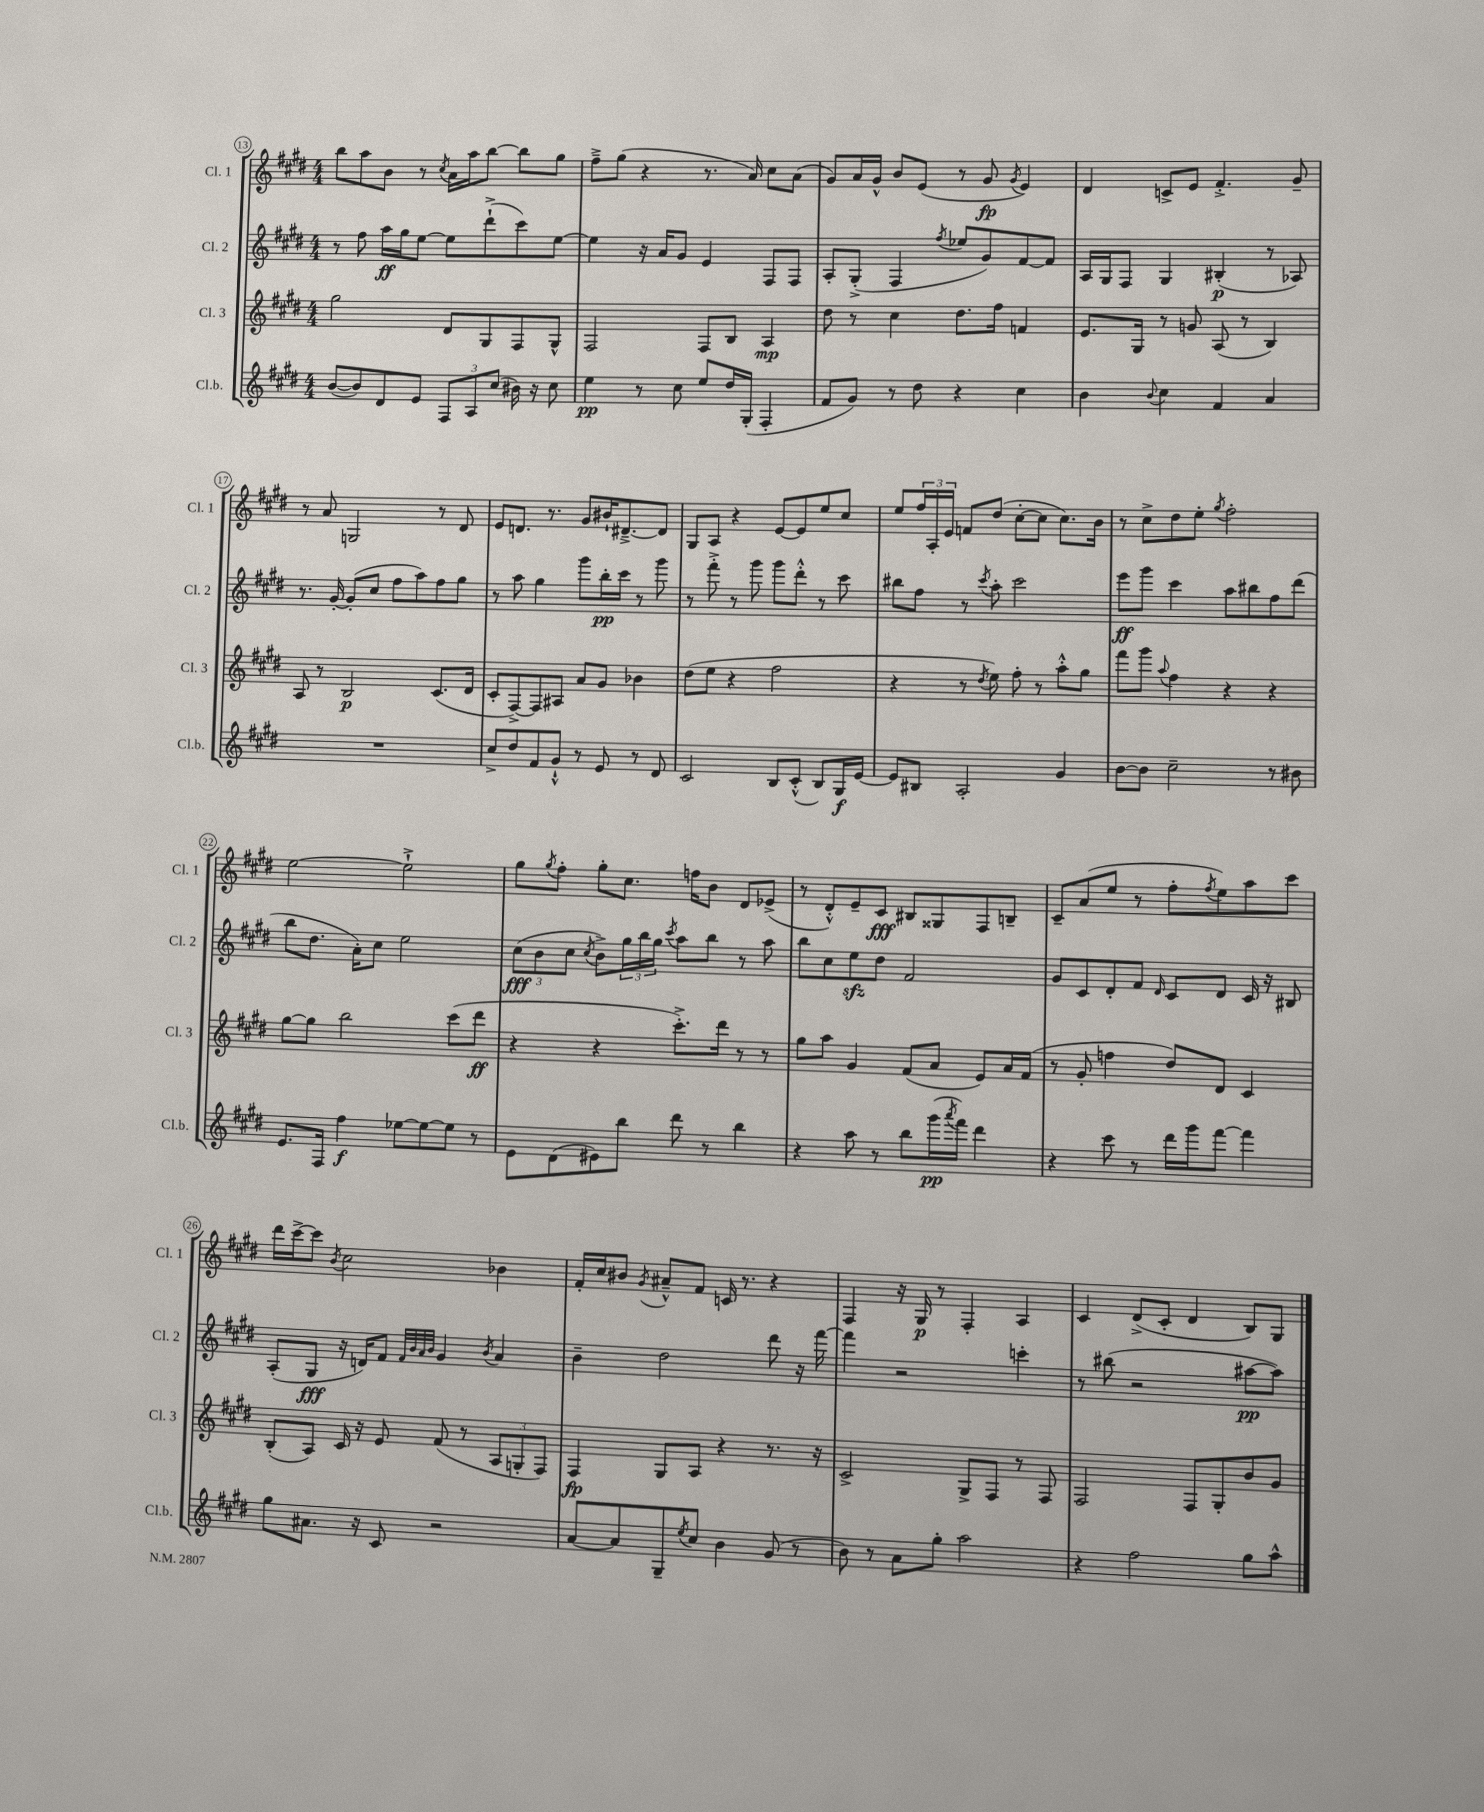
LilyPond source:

<<
\new StaffGroup <<
\new Staff = "s0" \with { instrumentName = "Cl. 1" shortInstrumentName = "Cl. 1" } {
    \clef treble \key e \major \numericTimeSignature \time 4/4
    b''8 a''8 b'8 r8 \acciaccatura { cis''8 } a'16 a''16 b''8~ b''8 gis''8 |
    fis''8---> gis''8( r4 r8. a'16) cis''8 a'8( |
    gis'8) a'16 gis'16-^ b'8 e'8( r8 gis'8\fp \acciaccatura { gis'8 } e'4) |
    dis'4 c'8-> e'8 fis'4.-.-> gis'8-- |
    r8 a'8 g2 r8 dis'8 |
    e'8 d'8. r8. gis'8 bis'16-! dis'8.~---> dis'8 |
    gis8 a8 r4 e'8~ e'8 e''8 cis''8 |
    e''8 \tuplet 3/2 { fis''16 a16-. e'16 } f'8 dis''8( cis''8~-. cis''8 cis''8.) b'16 |
    r8 cis''8-> dis''8 e''8-. \acciaccatura { gis''8 } fis''2-. |
    e''2~ e''2-!-> |
    gis''8 \acciaccatura { gis''8 } fis''8-. gis''8-. cis''8. f''16 b'8 dis'8 ees'8->( |
    r8 dis'8-.-^) e'8-- cis'8\fff bis8 gisis8 fis8 b8-- |
    cis'8-- a'8( e''8 r8 fis''8-. \acciaccatura { fis''8 } e''8) a''8 cis'''8 |
    dis'''16 cis'''16~-> cis'''8 \acciaccatura { b'8 } cis''2 bes'4 |
    fis'16-. cis''16 bis'8 \acciaccatura { gis'8 } ais'8---^ fis'8 c'16 r8. r4 |
    fis4 r16 gis16\p r8 fis4-. a4 |
    cis'4 dis'8->( cis'8-. dis'4 b8) gis8 \bar "|." |
}
\new Staff = "s1" \with { instrumentName = "Cl. 2" shortInstrumentName = "Cl. 2" } {
    \clef treble \key e \major \numericTimeSignature \time 4/4
    r8 fis''8 a''16\ff gis''16 e''8~ e''8 dis'''8-!->( cis'''8) e''8~ |
    e''4 r16 a'16 gis'8 e'4 fis8 fis8 |
    a8-. gis8-.->( fis4 \acciaccatura { fis''8 } ees''8 gis'8) fis'8~ fis'8 |
    a16 gis16 fis8 gis4 bis4-.\p( r8 aes8) |
    r8. gis'16~-. gis'8-.( cis''8 fis''8 a''8) fis''8 gis''8 |
    r8 a''8 gis''4 gis'''8 b''16-.\pp cis'''16 r8 gis'''8 |
    r8 fis'''8-.-> r8 gis'''8 gis'''8 dis'''8-.-^ r8 cis'''8 |
    bis''8 fis''8 r8 \acciaccatura { cis'''8 } a''8-. cis'''2 |
    e'''8\ff gis'''8 cis'''4 a''8 bis''8 fis''8 dis'''8( |
    b''8 dis''8. a'16-.) cis''8 e''2 |
    \tuplet 3/2 { cis''8\fff( b'8 cis''8 } \acciaccatura { cis''8 } b'8->) \tuplet 3/2 { gis''16 b''16 gis''16 } \acciaccatura { cis'''8 } a''8 b''8 r8 a''8 |
    b''8 cis''8 e''8\sfz dis''8 fis'2 |
    gis'8 cis'8 dis'8-. fis'8 \grace { dis'16 } cis'8 dis'8 cis'16 r16 bis8 |
    a8-.( gis8\fff r16 d'16) fis'8 \grace { fis'32 b'32 a'32 b'32 } gis'4 \acciaccatura { b'8 } a'4 |
    b'4-- dis''2 dis'''8 r16 fis'''16~ |
    fis'''4 r2 c'''4-. |
    r8 bis''8( r2 ais''8~\pp ais''8) \bar "|." |
}
\new Staff = "s2" \with { instrumentName = "Cl. 3" shortInstrumentName = "Cl. 3" } {
    \clef treble \key e \major \numericTimeSignature \time 4/4
    gis''2 dis'8 gis8 fis8 gis8-^ |
    fis2 fis8 b8 a4\mp |
    dis''8 r8 cis''4 dis''8. fis''16 f'4 |
    e'8. gis16 r8 g'8 a8( r8 b4) |
    a8 r8 b2\p cis'8.( dis'16 |
    cis'8-. fis8~->) fis8 ais8 a'8 gis'8 bes'4 |
    dis''8( e''8 r4 fis''2 |
    r4 r8 \acciaccatura { dis''8 } e''8) fis''8-. r8 a''8-.-^ gis''8 |
    fis'''8 gis'''8 \appoggiatura { a''8 } fis''4 r4 r4 |
    gis''8~ gis''8 b''2 cis'''8( dis'''8\ff |
    r4 r4 cis'''8.-.->) dis'''16 r8 r8 |
    gis''8 a''8 gis'4 fis'8( a'8 e'8) a'16 fis'16( |
    r8 gis'8-. f''4 dis''8) dis'8 cis'4 |
    b8-.( a8) cis'16 r16 e'8 fis'8( r8 \tuplet 3/2 { a8 g8-. fis8) } |
    fis4\fp gis8 a8 r4 r8. r16 |
    cis'2-> gis8-> fis8 r8 fis8 |
    fis2 fis8 gis8-. b'8 gis'8 \bar "|." |
}
\new Staff = "s3" \with { instrumentName = "Cl.b." shortInstrumentName = "Cl.b." } {
    \clef treble \key e \major \numericTimeSignature \time 4/4
    b'8~( b'8) dis'8 e'8 \tuplet 3/2 { fis8 a8 cis''8( } bis'16) r16 cis''8 |
    e''4\pp r8 cis''8 e''8 dis''16 gis16-.( fis4-. |
    fis'8 gis'8) r8 dis''8 r4 cis''4 |
    b'4 \appoggiatura { b'8 } cis''4 fis'4 a'4 |
    R1 |
    cis''8-> dis''8 fis'8 gis'8-!-^ r8 e'8 r8 dis'8 |
    cis'2 b8 cis'8-.-^( b8) gis16\f e'16~ |
    e'8 bis8 a2-. gis'4 |
    b'8~ b'8 cis''2-- r8 bis'8 |
    e'8. fis16 fis''4\f ees''8~ ees''8~ ees''8 r8 |
    e'8 dis'8( eis'8) b''8 dis'''8 r8 b''4 |
    r4 a''8 r8 b''8 gis'''16\pp( \acciaccatura { a'''8 } fis'''16) dis'''4 |
    r4 cis'''8 r8 dis'''16 gis'''16 fis'''8~ fis'''4 |
    gis''8 ais'8. r16 cis'8 r2 |
    a'8~ a'8 gis8-- \acciaccatura { e''8 } cis''8 b'4 gis'8( r8 |
    b'8) r8 a'8 gis''8-. a''2 |
    r4 fis''2 gis''8 a''8-^ \bar "|." |
}
>>
>>
\layout { \context { \Score currentBarNumber = #13 \override BarNumber.stencil = #(make-stencil-circler 0.1 0.3 ly:text-interface::print) } }
